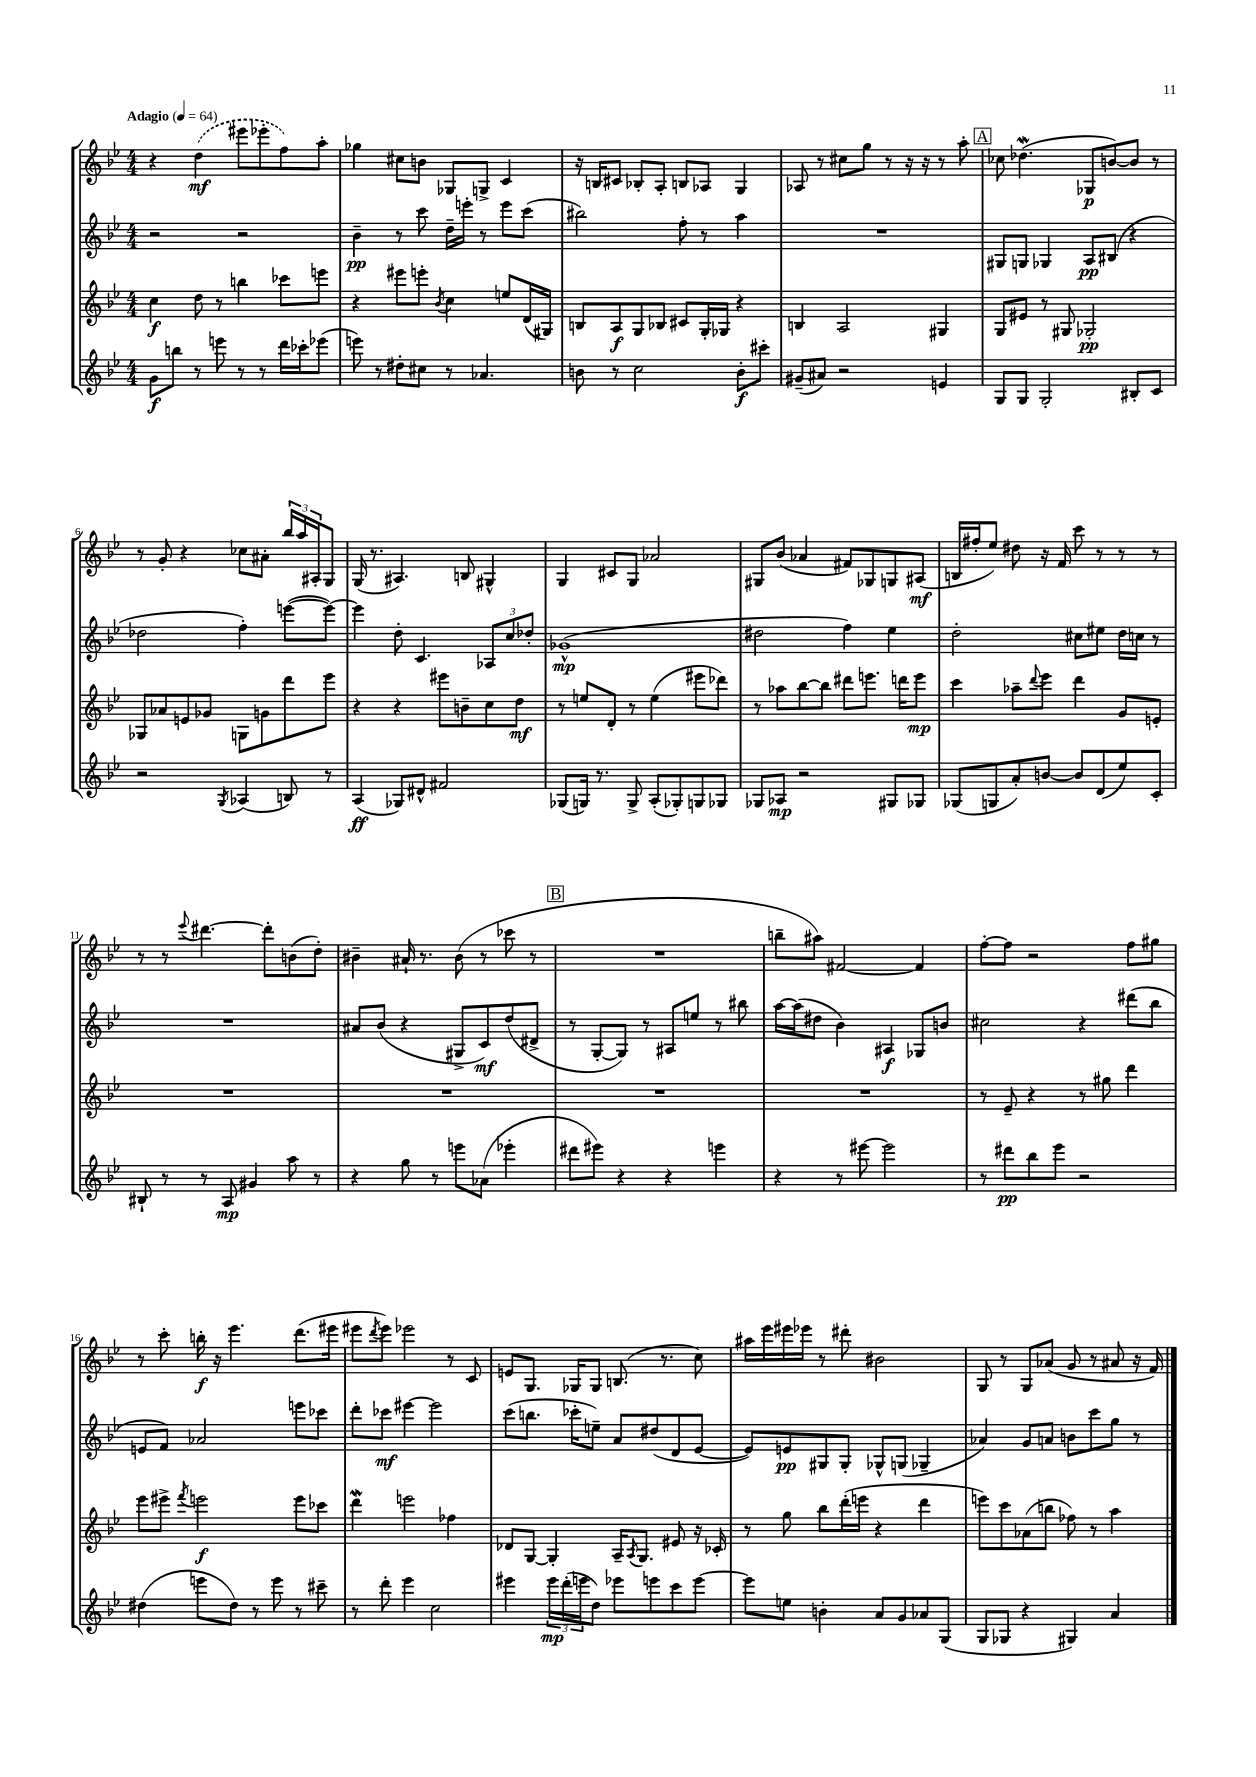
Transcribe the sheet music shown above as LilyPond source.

<<
\new StaffGroup <<
\new Staff = "s0" {
    \clef treble \key bes \major \numericTimeSignature \time 4/4 \tempo "Adagio" 4 = 64
    r4 \once \slurDashed d''4\mf( eis'''8 ees'''8-. f''8) a''8-. |
    ges''4 cis''8 b'8 ges8 g8-> c'4 |
    r16 b16 cis'8 bes8-. a8-. b8 aes8 g4 |
    aes8 r8 cis''8 g''8 r8 r16 r16 r8 a''8-. |
    \mark \markup { \box "A" } ces''8 des''4.\mordent( ges8\p b'8~) b'8 r8 |
    r8 g'8-. r4 ces''8 ais'8-. \tuplet 3/2 { bes''16 a''16 ais16-. } g8 |
    g16( r8. ais4.) b8 gis4-^ |
    g4 cis'8 g8 aes'2 |
    gis8 bes'8( aes'4 fis'8) ges8 g8 ais8\mf( |
    b16 fis''16-. ees''8) dis''8 r16 f'16 c'''8 r8 r8 r8 |
    r8 r8 \appoggiatura { ees'''8 } dis'''4.~ dis'''8-. b'8( d''8-.) |
    bis'4-- ais'16-! r8. bis'8( r8 ces'''8 r8 |
    \mark \markup { \box "B" } R1 |
    b''8-- ais''8) fis'2~ fis'4 |
    f''8~-. f''8 r2 f''8 gis''8 |
    r8 c'''8-. b''16-.\f r16 ees'''4. d'''8.( eis'''16 |
    eis'''8 \acciaccatura { d'''8 } eis'''8) ees'''2 r8 c'8 |
    e'8 g8. ges16 ges8 b8.( r8. c''8) |
    ais''16 ees'''16 eis'''16 ees'''16 r8 dis'''8-. bis'2 |
    g8 r8 g8 aes'8( g'8 r8 ais'8 r16 f'16) \bar "|." |
}
\new Staff = "s1" {
    \clef treble \key bes \major \numericTimeSignature \time 4/4
    r2 r2 |
    bes'4--\pp r8 c'''8 d''16-- e'''16-. r8 e'''8 c'''8( |
    bis''2) f''8-. r8 a''4 |
    R1 |
    \mark \markup { \box "A" } gis8 g8 ges4 a8\pp bis8( r4 |
    des''2 f''4-.) e'''8~( e'''8~) |
    e'''4 d''8-. c'4. \tuplet 3/2 { aes8 c''8 des''8-. } |
    ges'1-^\mp( |
    dis''2 f''4) ees''4 |
    d''2-. cis''8 eis''8 d''16 c''16 r8 |
    R1 |
    ais'8 bes'8( r4 gis8-> c'8\mf) d''8( dis'8-> |
    \mark \markup { \box "B" } r8 g8~-. g8) r8 ais8 e''8 r8 bis''8 |
    a''16~ a''16( dis''8 bes'4) ais4\f ges8 b'8 |
    cis''2 r4 dis'''8( bes''8 |
    e'8 f'8) aes'2 e'''8 ces'''8 |
    d'''8-. ces'''8\mf eis'''4~ eis'''2 |
    c'''8( b''8. ces'''16-. e''8--) a'8 dis''8( d'8 ees'8~ |
    ees'8) e'8\pp gis8 gis8-. ges8-^ g8( ges4-- |
    aes'4) g'8 a'8 b'8 c'''8 g''8 r8 \bar "|." |
}
\new Staff = "s2" {
    \clef treble \key bes \major \numericTimeSignature \time 4/4
    c''4\f d''8 r8 b''4 ces'''8 e'''8 |
    r4 eis'''8 e'''8-. \acciaccatura { bes'8 } c''4 e''8 d'16( gis16) |
    b8 a8\f g8 bes8 cis'8 g16-. ges16 r4 |
    b4 a2 gis4 |
    \mark \markup { \box "A" } g8 eis'8 r8 gis8 ges2-.\pp |
    ges8 aes'8 e'8 ges'8 g8 g'8 d'''8 ees'''8 |
    r4 r4 eis'''8 b'8-- c''8 d''8\mf |
    r8 e''8 d'8-. r8 e''4( eis'''8 des'''8) |
    r8 aes''8 bes''8~ bes''8 dis'''8 e'''8. d'''16 e'''8\mp |
    c'''4 aes''8-- \appoggiatura { d'''8 } ees'''8 d'''4 g'8 e'8-. |
    R1 |
    R1 |
    \mark \markup { \box "B" } R1 |
    R1 |
    r8 ees'8-- r4 r8 gis''8 d'''4 |
    ees'''8 eis'''8-> \acciaccatura { f'''8 } e'''2\f e'''8 ces'''8 |
    d'''4\mordent e'''2 fes''4 |
    des'8 g8~ g4-. a16-- \acciaccatura { a8 } g8. eis'8 r16 ces'16-. |
    r8 g''8 bes''8 d'''16-.( e'''16 r4 d'''4 |
    e'''8) c'''8 aes'8( b''8 fes''8) r8 a''4 \bar "|." |
}
\new Staff = "s3" {
    \clef treble \key bes \major \numericTimeSignature \time 4/4
    g'8\f b''8 r8 e'''8 r8 r8 d'''16 ces'''16-. ees'''8( |
    e'''8) r8 dis''8-. cis''8 r8 aes'4. |
    b'8 r8 c''2 b'8-.\f cis'''8-. |
    gis'8--( ais'8) r2 e'4 |
    \mark \markup { \box "A" } g8 g8 g2-. bis8-. c'8 |
    r2 \acciaccatura { g8 } aes4( b8) r8 |
    a4\ff( ges8) dis'8-^ fis'2 |
    ges8( g16) r8. g8-> a8-.( ges8-.) g8 ges8 |
    ges8 aes8\mp r2 gis8 ges8 |
    ges8( g8 a'8-.) b'8~ b'8 d'8( ees''8) c'8-. |
    bis8-! r8 r8 a8\mp gis'4 a''8 r8 |
    r4 g''8 r8 e'''8 aes'8( ees'''4-. |
    \mark \markup { \box "B" } dis'''8 eis'''8) r4 r4 e'''4 |
    r4 r8 eis'''8~ eis'''2 |
    r8 dis'''8\pp bes''8 ees'''8 r2 |
    dis''4( e'''8 dis''8) r8 e'''8 r8 cis'''8-- |
    r8 d'''8-. ees'''4 c''2 |
    eis'''4 \tuplet 3/2 { eis'''16\mp d'''16-.( e'''16 } d''8) ees'''8 e'''8 c'''8 e'''8~ |
    e'''8 e''8 b'4-. a'8 g'8 aes'8 g8( |
    g8 ges8 r4 gis4) a'4 \bar "|." |
}
>>
>>
